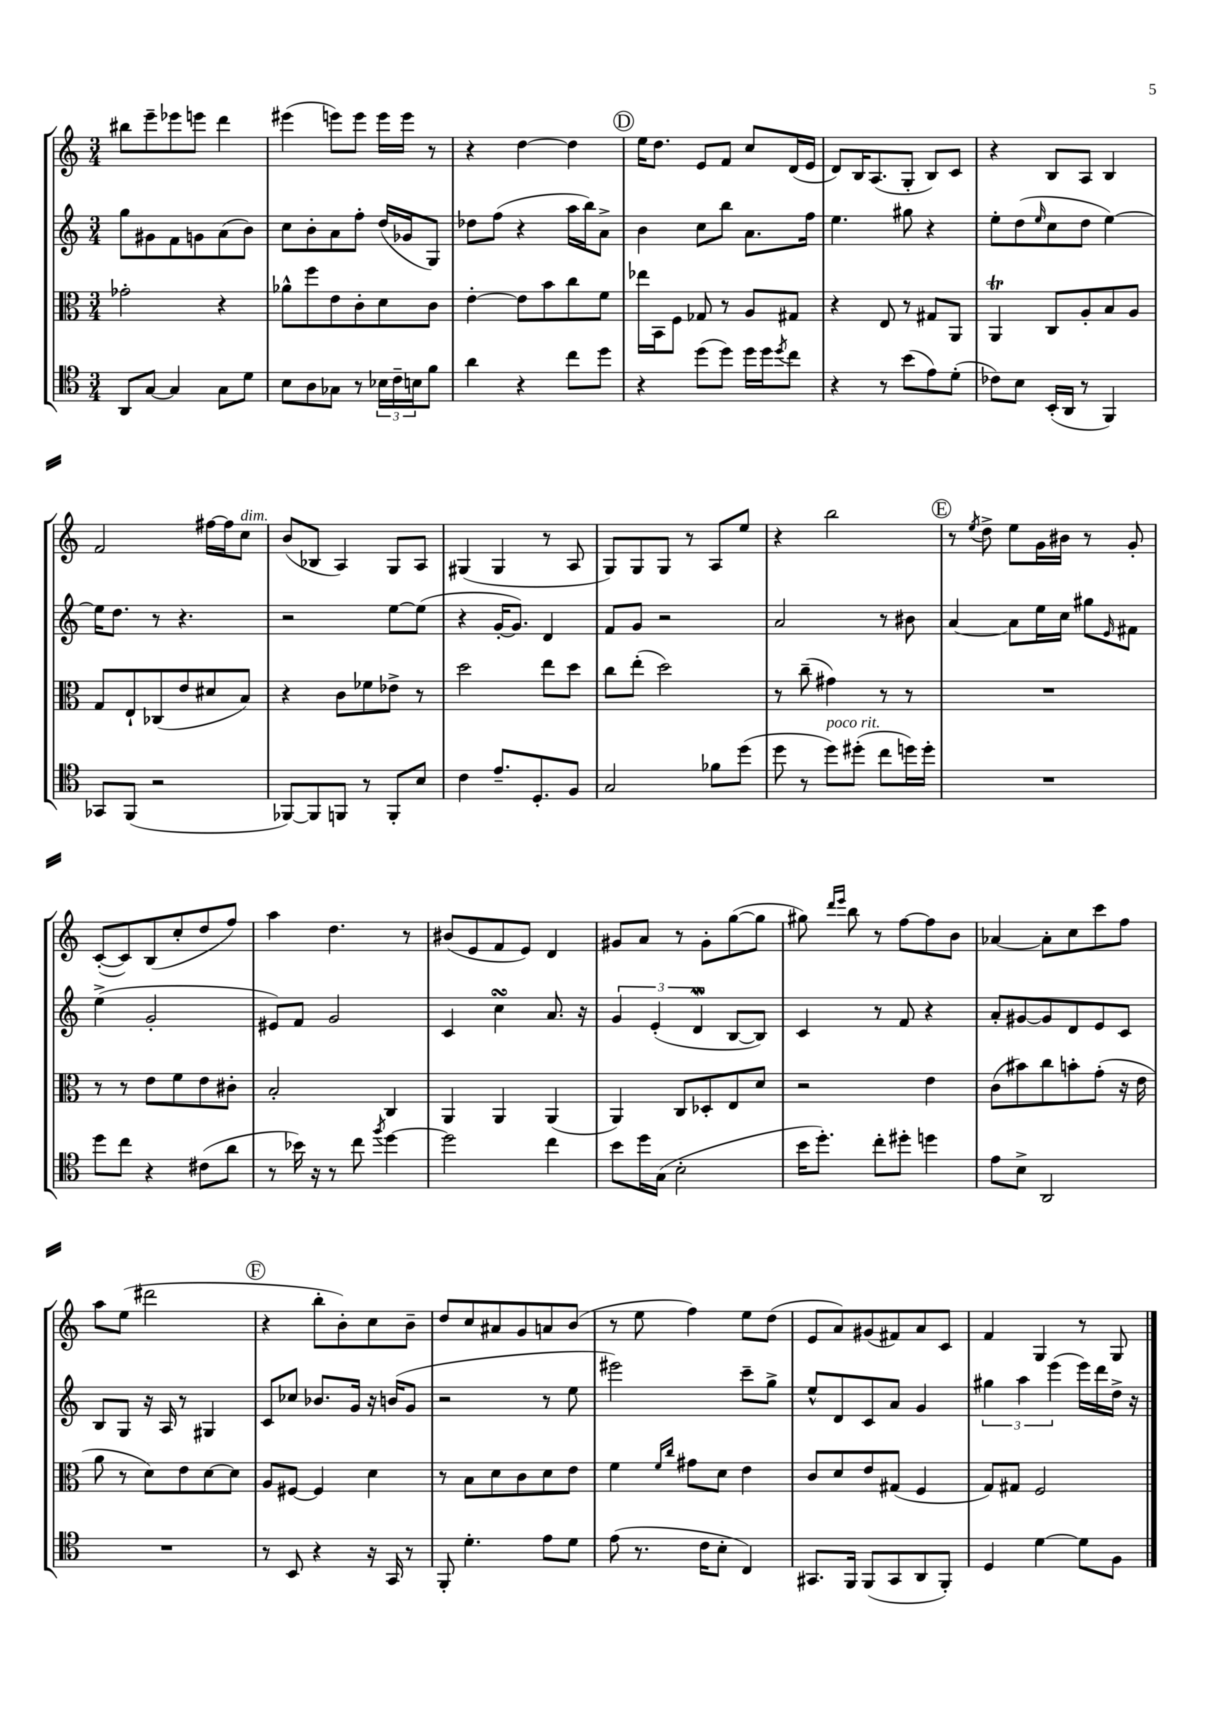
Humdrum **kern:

**kern	**kern	**kern	**kern
*staff4	*staff3	*staff2	*staff1
*clefC4	*clefC3	*clefG2	*clefG2
*k[]	*k[]	*k[]	*k[]
*M3/4	*M3/4	*M3/4	*M3/4
8AA/L	2g-'\	8gg\L	8bb#\L
[8G/J	.	8g#\	8eee~\
4G/]	.	8f\	8eee-\
.	.	8g\	8eee\J
8G\L	4r	(8a\	4ddd\
8d\J	.	8b\J)	.
=	=	=	=
8B\L	8a-^^\L	8cc\L	(4eee#\
8A\	8ff\	8b'\	.
8G-\J	8e\	8a\	8eee\L)
8r	8c'\	8ff'\J	8eee\J
24B-\LL	8d\	(16dd/LL	16eee\LL
24c~\	.	.	.
.	.	16g-/J	16eee\JJ
24B\J	.	.	.
8f\J	8c\J	8G/J)	8r
=	=	=	=
4a\	[4e'\	8dd-\L	4r
.	.	(8ff\J	.
4r	8e\]L	4r	[4dd\
.	8b\	.	.
8cc\L	8cc\	16aa\LL	4dd\]
.	.	16bb\J)	.
8dd\J	8f\J	8a^\J	.
=	=	=	=
4r	16ee-\LL	4b\	16ee\LK
.	16BB\J	.	8.dd\J
.	8F\J	.	.
(8dd\L	8G-/	8cc\L	8e/L
8dd\J)	8r	8bb\J	8f/J
16dd\LL	8A/L	8.a\L	8cc/L
16dd\J	.	.	.
8qdd/	.	.	.
8cc\J	8G#/J	.	(16d/L
.	.	16ff\Jk	16e/JJ
=	=	=	=
4r	4r	4.ee\	8d/L)
.	.	.	16B/K
.	.	.	(8.A/
8r	8E/	.	.
(8b\L	8r	8gg#\	8G'/J
8e\)	8G#/L	4r	8B/L)
(8d'\J	8AA/J	.	8c/J
=	=	=	=
8c-\L)	4AA/	8ee'\L	4r
8B\J	.	(8dd\	.
.	.	16qqee/	.
(16BB'/LL	8C/L	8cc\	8B/L
16AA/JJ	.	.	.
8r	8A'/	8dd\J	8A/J
4FF/)	8B/	[4ee\)	4B/
.	8A/J	.	.
=	=	=	=
8GG-/L	8G/L	16ee\]LK	2f/
.	.	8.dd\J	.
(8FF/J	8E`/	.	.
2r	(8C-/	8r	.
.	8e/	4.r	.
.	8d#/	.	[16ff#\LL
.	.	.	16ff#\]J
.	8B/J)	.	8cc\J
=	=	=	=
[8FF-/L)	4r	2r	(8b/L
8FF-/]	.	.	8B-/J
8FF/J	8c\L	.	4A/)
8r	8f-\	.	.
8FF'/L	8e-^\J	[8ee\L	8G/L
8B/J	8r	(8ee\]J	8A/J
=	=	=	=
4c\	2dd\	4r	(4G#/
8.e~/L	.	[16g'/LK	4G#/
.	.	8.g/]J)	.
8.D'/	.	.	.
.	8ee\L	4d/	8r
8F/J	8dd\J	.	8A/
=	=	=	=
2G/	8cc\L	8f/L	8G/L)
.	(8ee'\J	8g/J	8G/
.	2dd\)	2r	8G/J
.	.	.	8r
8f-\L	.	.	8A/L
(8dd\J	.	.	8ee/J
=	=	=	=
8dd\	8r	2a/	4r
8r	(8cc~\	.	.
8dd\L)	4g#\)	.	2bb\
(8dd#'\J	.	.	.
8cc\L	8r	8r	.
16dd\L)	8r	8b#\	.
16dd'\JJ	.	.	.
=	=	=	=
2.r	2.r	[4a/	8r
.	.	.	8qee/
.	.	.	8dd^\
.	.	8a\]L	8ee\L
.	.	16ee\L	16g\L
.	.	16cc\JJ	16b#\JJ
.	.	8gg#\L	8r
.	.	16qqe/	.
.	.	8f#\J	8g'/
=	=	=	=
8dd\L	8r	(4ee^\	([8c'/L
8cc\J	8r	.	8c/])
4r	8e\L	2g'/	(8B/
.	8f\	.	8cc'/
(8c#\L	8e\	.	8dd/
8a\J	8c#'\J	.	8ff/J)
=	=	=	=
8r	2B'/	8e#/L)	4aa\
16b-\)	.	8f/J	.
16r	.	.	.
8r	.	2g/	4.dd\
8cc\	.	.	.
8qff/	.	.	.
[4dd\	4C/	.	.
.	.	.	8r
=	=	=	=
2dd\]	4AA/	4c/	(8b#/L
.	.	.	8e/
.	4AA/	4cc\	8f/
.	.	.	8e/J)
4cc\	(4AA/	8.a/	4d/
.	.	16r	.
=	=	=	=
8b\L	4AA/)	6g/	8g#/L
16dd\L	.	.	8a/J
.	.	(6e'/	.
(16G\JJ	.	.	.
2B'\	8C/L	.	8r
.	.	6d/	.
.	8D-'/	.	8g#'\L
.	8E/	[8B/L	([8gg\
.	8d/J	8B/]J)	8gg\]J
=	=	=	=
16b\LK	2r	4c/	8gg#\)
8.dd'\J)	.	.	.
.	.	.	16qqddd/LL
.	.	.	16qqeee/JJ
.	.	.	8bb\
8cc'\L	.	8r	8r
8dd#'\J	.	8f/	[8ff\L
4dd\	4e\	4r	8ff\]
.	.	.	8b\J
=	=	=	=
8e\L	(8c\L	8a'/L	[4a-/
8B^\J	8b#\)	[8g#/	.
2AA/	8cc\	8g#/]	8a-'\]L
.	8b'\	8d/	8cc\
.	(8g'\J	8e/	8ccc\
.	16r	8c/J	8ff\J
.	16e\	.	.
=	=	=	=
2.r	8a\	8B/L	8aa\L
.	8r	8G/J	(8ee\J
.	8d\L)	16r	2ddd#\
.	.	16A/	.
.	8e\	8r	.
.	[8d\	4G#/	.
.	8d\]J	.	.
=	=	=	=
8r	8A/L	8c/L	4r
8BB/	[8F#/J	8cc-/J	.
4r	4F#/]	8.b-/L	8bb'\L
.	.	.	8b'\)
.	.	16g/Jk	.
16r	4d\	16r	8cc\
16GG/	.	(16b/LK	.
8r	.	8g/J	8b~\J
=	=	=	=
8FF'/	8r	2r	8dd/L
4.d'\	8B\L	.	8cc/
.	8d\	.	8a#/
.	8c\	.	8g/
8e\L	8d\	8r	8a/
8d\J	8e\J	8ee\	(8b/J
=	=	=	=
(8e\	4f\	2eee#\)	8r
8.r	.	.	8ee\
.	16qqf/LL	.	.
.	16qqcc/JJ	.	.
.	8g#\L	.	4ff\)
16c\LK	.	.	.
8B'\J	8d\J	.	.
4C/)	4e\	8ccc~\L	8ee\L
.	.	8gg^\J	(8dd\J
=	=	=	=
8.GG#/L	8c/L	8ee^^/L	8e/L
.	8d/	8d/	8a/)
16FF/Jk	.	.	.
(8FF/L	8e/	8c/	(8g#/
8GG#/	(8G#/J	8a/J	8f#/)
8AA/	4F/	4g/	8a/
8FF'/J)	.	.	8c/J
=	=	=	=
4D/	8G/L)	6gg#\	4f/
.	8G#/J	.	.
.	.	6aa\	.
[4d\	2F/	.	4G/
.	.	(6eee\	.
8d\]L	.	16eee\LL)	8r
.	.	16ddd\	.
8F\J	.	16dd^\JJ	8G/
.	.	16r	.
==	==	==	==
*-	*-	*-	*-
